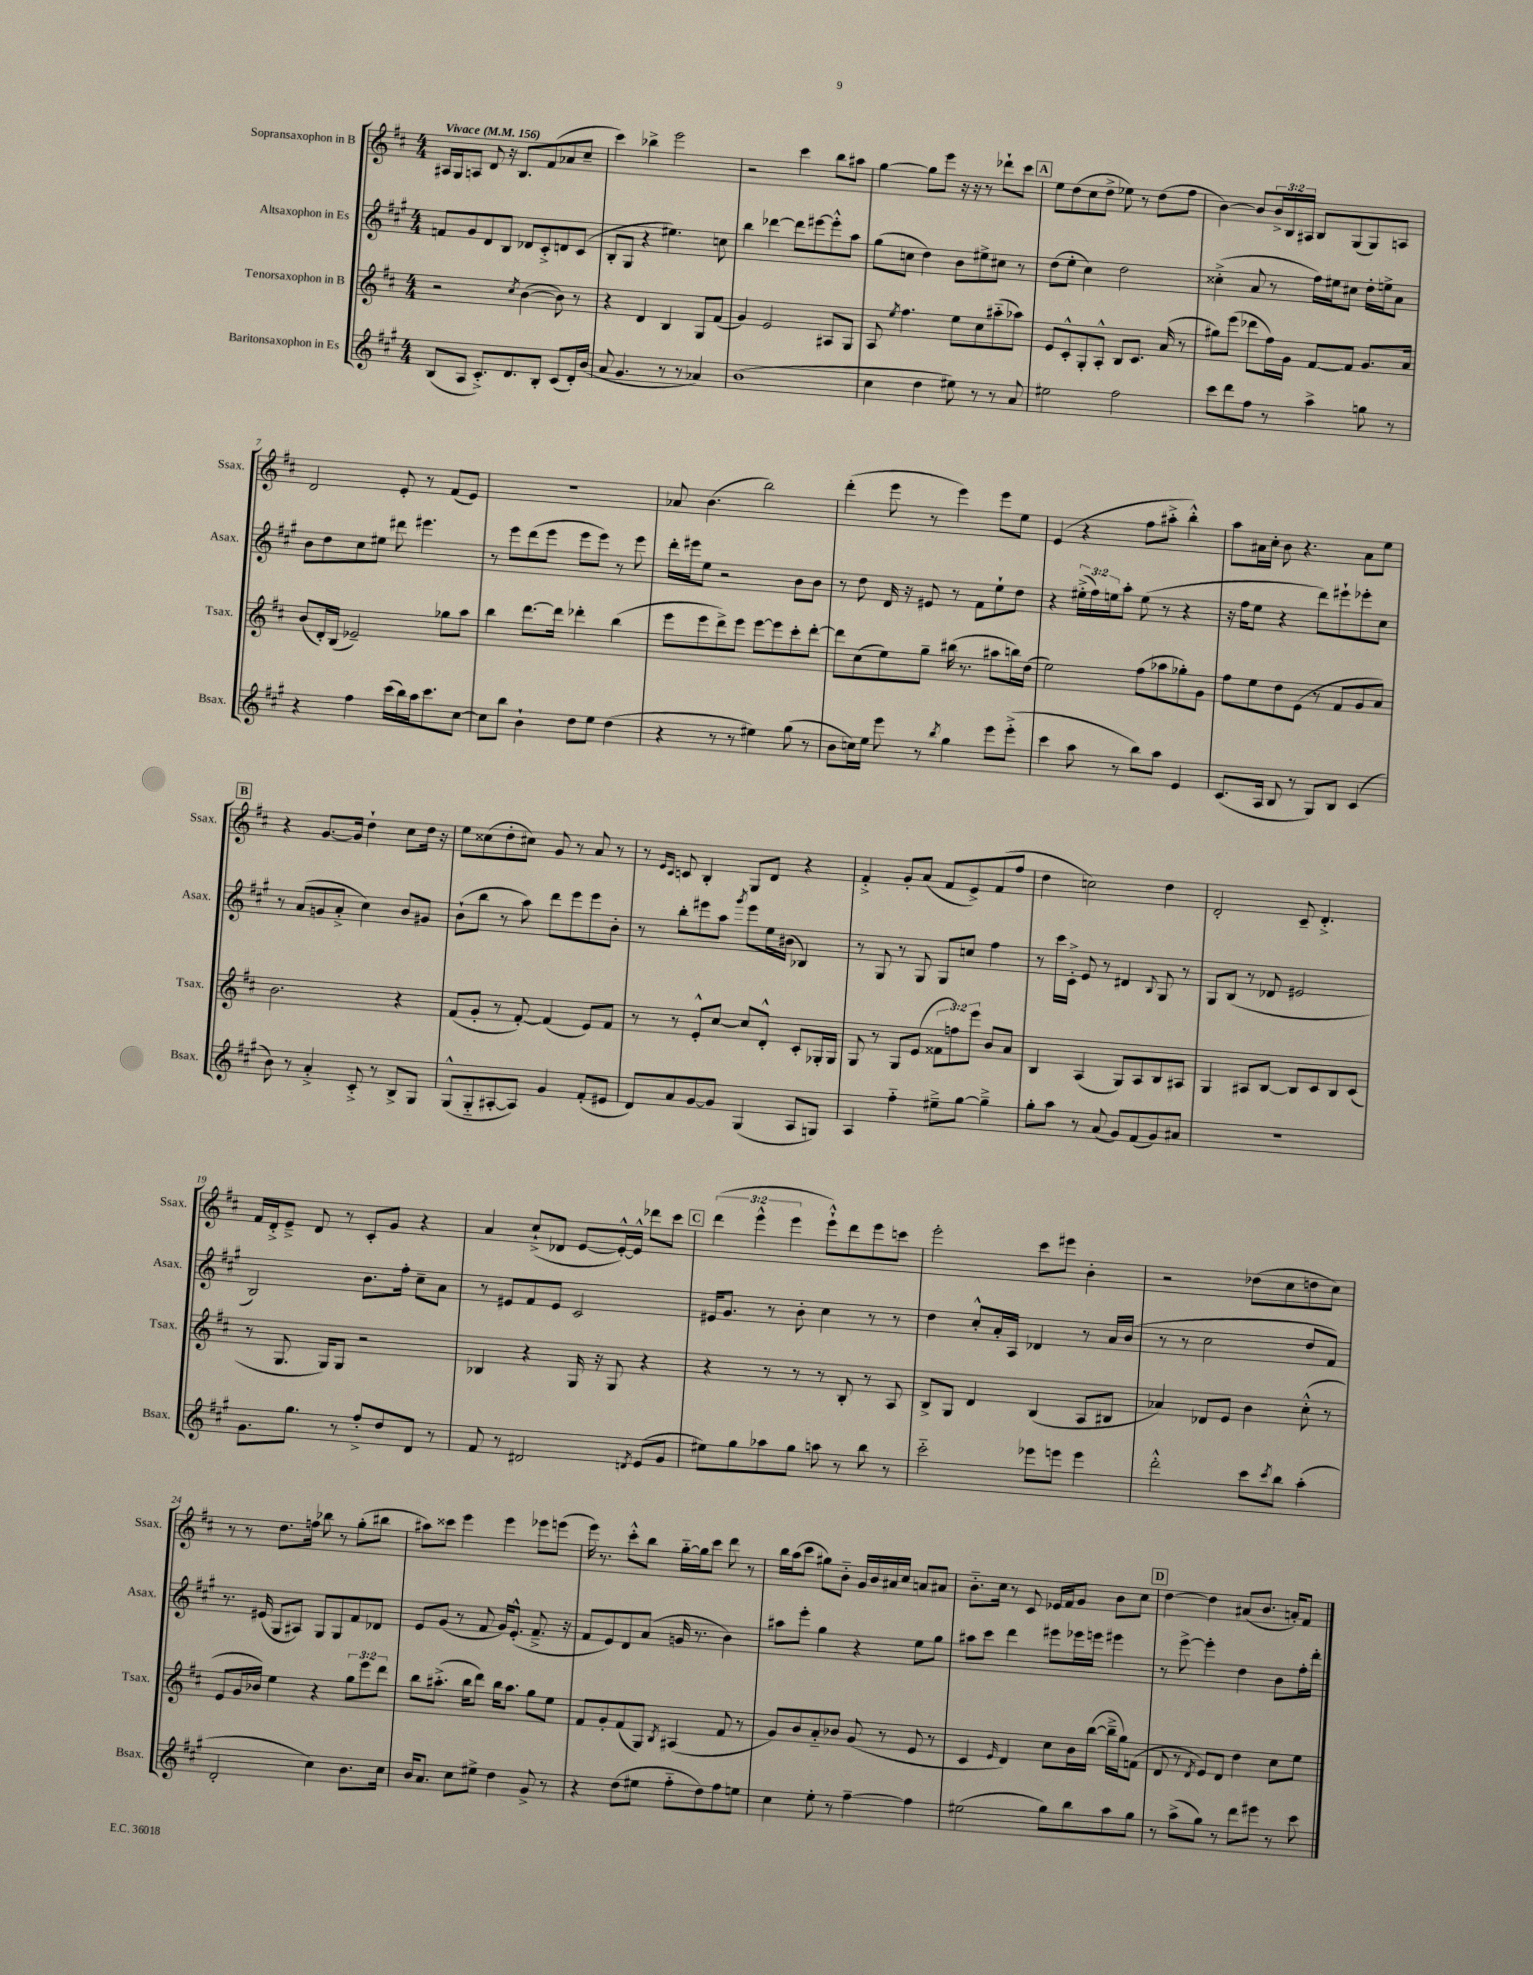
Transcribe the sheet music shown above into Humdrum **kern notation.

**kern	**kern	**kern	**kern
*staff4	*staff3	*staff2	*staff1
*clefG2	*clefG2	*clefG2	*clefG2
*k[f#c#g#]	*k[f#c#]	*k[f#c#g#]	*k[f#c#]
*M4/4	*M4/4	*M4/4	*M4/4
*MM156	*MM156	*MM156	*MM156
(8B/L	2r	8f/L	16A#/LL
.	.	.	16G/J
8A/J	.	8g#/	8A/J
8.c#'^/L)	.	8d/	8d/
.	.	8B/J	16r
8.d/	.	.	8.B/L
.	8qcc#/	.	.
.	([4b\	8d-/L	.
8B'/J	.	8c#'^/	(8f#/
(8c#/L	8b\])	8d/	8a-/
16d'/L)	8r	(8c#/J	8cc#~/J
(16b/JJ	.	.	.
=	=	=	=
8a/	4r	8B'/L	4ccc#\)
4.g#/	.	8G#/J	.
.	4d/	4r	4bb-^\
8r	4B/	4.ee#\)	2eee\
8r	.	.	.
4a-/)	8G/L	.	.
.	(8f#/J	8cc\	.
=	=	=	=
(1b	4g/)	4bb\	2r
.	2e/	[4ddd-\	.
.	.	8ddd-\]L	4ccc#\
.	.	[8eee#\	.
.	8A#/L	8eee#'^^\]	8bb\L
.	8G/J	8aa\J	8aa#\J
=	=	=	=
4cc#\	8A/	(8gg#\L	[4gg\
.	8qee/	.	.
.	4.ff#\	8cc\J	.
4dd\	.	4dd\)	8gg\]L
.	.	.	8eee\J
8ee#\)	8ee\L	8b\L	16r
.	.	.	16r
8r	8cc#\	8ee#^\	8r
8r	(8aa#'~\	8cc#\J	8ddd-`\L
8a/	8aa-\J)	8r	8ccc#\J
=	=	=	=
2ee#\	8e/L	(8dd\L	8ee\L
.	8c#'^^/	8ee'\J	(8dd\
.	8G'/	4cc#\)	8cc#\
.	8A'^^/J	.	8dd^\J
2ff#\	8B/L	2dd\	8ee-\)
.	8.c#/J	.	8r
.	.	.	(8dd\L
.	(16a/	.	.
.	8r	.	8ff#\J
=	=	=	=
8ccc#\L	8gg#\L)	(4cc##'^\	[4b\)
8ddd\	(8eee\J	.	.
8ff#\J	8ddd-\L	8a/	8b/]L
8r	16ff#\L)	8r	24b^/L
.	.	.	24B/
.	16g\JJ	.	.
.	.	.	24A#/JJ
4aa^\	[8f#/L	16ff#\LL)	8B/L
.	.	16ee#\J	.
.	8f#/]J	8cc#\J	(8G/
8gg\	8.g/L	16dd'\LL	8G/)
.	.	16ee^\J	.
8r	.	8a\J	8A/J
.	16a/Jk	.	.
=	=	=	=
4r	(8b/L	8b\L	2d/
.	16d'/L)	8dd\	.
.	(16B/JJ	.	.
4ff#\	2e-~/)	8cc#\	.
.	.	8ee#\J	.
(16ccc#\LL	.	8ddd#\	8e'/
16bb\)	.	.	.
16aa\J	.	4.eee#\	8r
8.ccc#\	.	.	.
.	8gg-\L	.	(8f#/L
[8cc#\J	8aa\J	.	8e/J)
=	=	=	=
8cc#\]L	4bb\	8r	1r
8bb\J	.	8eee\L	.
4b`\	[8.ddd\L	(8ddd\	.
.	.	8eee\J	.
.	16ddd\]Jk	.	.
8dd\L	4ddd-'\	8eee\L	.
8ee\J	.	8eee\J)	.
(4dd\	(4bb\	8r	.
.	.	8eee\	.
=	=	=	=
4r	8eee\L	16ddd'\LL	8a-/
.	.	16eee#\J	.
.	8eee\	8ee\J	(4.b\
8r	8ddd^\)	2r	.
8r	8eee\J	.	.
4ee#\)	[8eee\L	.	2bb\)
.	8eee\]	.	.
(8gg#\	8ccc#'\	8b\L	.
8r	[8ddd'\J	8b\J	.
=	=	=	=
8b\L	8ddd\]L	8r	(4ddd'\
16cc\L)	(8cc#\	8dd\	.
16ee\JJ	.	.	.
8eee\	8ee\)	16d/	8eee\
.	.	16r	.
8r	8gg~\J	8e#/	8r
8qbb/	.	.	.
4gg#\	(16bb#\	8r	4eee\)
.	8.r	.	.
.	.	8f#\L	.
8eee\L	8aa#\L	8ee`\	8eee\L
(8eee'^\J	16bb\L)	8dd\J	8ee\J
.	(16dd\JJ	.	.
=	=	=	=
4ccc#\	2ee\)	4r	(4e/
8aa\	.	(24ee#'^\LL	4r
.	.	24ff#\)	.
.	.	24ee\J	.
8r	.	8aa'\J	.
8bb\L)	(8ff#\L	(8ee\	8ff#\L
8aa\J	8aa-\	8r	8aa#'^\J
4e/	8gg-'\)	4r	4bb'^^\)
.	8g\J	.	.
=	=	=	=
(8.c#/L	8ff#\L	16r	8aa\L
.	.	16ff#\LK	.
.	8ee\	8ee\J	16a#\L
16A/Jk	.	.	16cc#'\JJ
8B/	8dd\	4r	8b\
8r	(8e\J	.	4.r
8G#/L)	8r	8ddd\L)	.
8B/J	8f#/L	8eee#`\	.
(4c#/	8g/	8eee-'\	8a#\L
.	8a/J)	8cc#\J	8ee\J
=	=	=	=
8b\)	2.b\	8r	4r
8r	.	(8a/L	.
4a'^/	.	8g/	[8.g/L
.	.	8a'^/J	.
.	.	.	16g/]Jk
8c#'^/	.	4cc#\)	4dd`\
8r	.	.	.
8B^/L	4r	8b/L	8cc#\L
8G#/J	.	8g#/J	16dd\Jk
.	.	.	16r
=	=	=	=
(8G#^^/L	(8f#/L	(8b`\L	8ee\L
8G#'~/	8g'/J	8bb\J	(8cc##\
[8A#'/	8r	8r	8dd'\
8A#/]J)	[8f#'/)	8aa\)	8cc#\J)
4g#/	(4f#/]	8ddd\L	8g/
.	.	8eee\	8r
(8f#'/L	8e/L)	8eee\	8a/
8e#/J	8f#/J	8b'\J	8r
=	=	=	=
8d/L)	8r	8r	8r
.	.	.	16qqe/LL
.	.	.	16qqc#/JJ
8a/	8r	8bb'\L	8c/
[8g#/	8e'^^/L	8eee#\	4B'/
8g#/]J	[8cc#/J	8aa\J	.
.	.	8qggg#/	.
(4G#/	8cc#/]L	8eee#\L	8G/L
.	8d'^^/J	16ee\L	8d/J
.	.	(16b#\JJ	.
8A/L	8c#'/L	4B-/)	4r
8G/J)	16G-'/L	.	.
.	16G-/JJ	.	.
=	=	=	=
4A/	8G/	8r	4f#'^/
.	8r	8G#/	.
4ff#'~\	8G/L	8r	8g'/L
.	(8e/J	8G#/	(8a/J
8ee#~^\L	12f##\L	8G#/L	8f#/L
.	12ff\)	.	.
[8gg#\J	.	8cc/J	8e^/)
.	12eee\J	.	.
4gg#~^\]	8b/L	4ff#\	(8f#/
.	8a/J	.	8ff#/J
=	=	=	=
8gg#'\L	4B/	8r	4dd\
8aa\J	.	16ccc#\LL	.
.	.	16c#'^\JJ	.
8r	(4A/	8e/	2cc\)
(8a/	.	8r	.
8g#/L)	8G/L)	4d#/	.
(8f#/	8A/	.	.
.	.	8qqB/	.
8g#/)	8B/	8G#/	4dd\
8a#/J	8A#/J	8r	.
=	=	=	=
1r	4G/	8G#/L	2d'/
.	.	(8B/J	.
.	8A#/L	8r	.
.	[8B/J	8d-/	.
.	8B/]L	2e#/	8c#~/
.	8c#/	.	4.d'^/
.	8B/	.	.
.	(8c#/J	.	.
=	=	=	=
8.g#\L	8r	2B/)	16f#/LL
.	.	.	16d'^/J
.	8.G/	.	8e~^/J
8.gg#\J	.	.	.
.	.	.	8d/
.	16G/LK)	.	.
8r	8G/J	.	8r
8ff#'^/L	2r	8.b\L	8c#'/L
8dd/	.	.	8g/J
.	.	16ff#'\Jk	.
8d/J	.	8cc#~\L	4r
8r	.	8a\J	.
=	=	=	=
8f#/	4B-/	8r	4a/
8r	.	8e#/L	.
2d#/	4r	8f#/	(8cc#`^/L
.	.	8e#/J	8d-/J
.	16G/	2c#/	[8e/L
.	16r	.	.
.	8G/	.	16e'^^/_L)
.	.	.	16e^^/]JJ
8qd/	.	.	.
(8e/L	4r	.	8ddd-\L
8g#/J	.	.	8ccc#\J
=	=	=	=
8ee#\L)	4r	16e#/LK	(6ddd\
.	.	8.g#/J	.
8gg#\	.	.	.
.	.	.	6eee^^\
8aa-\	8r	8r	.
.	.	.	6eee\
8gg#\J	8r	8b'\	.
8aa\	8r	4cc#\	8eee`^^\L)
8r	8B'/	.	8ddd\
8bb\	8r	8r	8eee\
8r	8A/	8r	8ccc\J
=	=	=	=
2ccc#'~\	8B^/L	4dd\	2eee'\
.	8G/J	.	.
.	4d/	8cc#'^^/L	.
.	.	16a'/L	.
.	.	16A/JJ	.
8eee-\L	(4B/	4d-/	8ccc#\L
8eee\J	.	.	8eee#\J
4eee\	8A/L	8r	4b'\
.	8B#/J	16a/LL	.
.	.	(16b/JJ	.
=	=	=	=
2ddd'^^\	4a-/)	8r	2r
.	.	8r	.
.	8d-/L	2cc#\	.
.	8e/J	.	.
8ccc#\L	4b\	.	(8dd-\L
8qccc#/	.	.	.
8bb\J	.	.	8cc#\
(4aa'\	(8cc#'^^\	8dd/L	8dd\
.	8r	8f#/J)	8cc#\J)
=	=	=	=
2d'/	8e/L	8.r	8r
.	16g/L	.	8r
.	16b-/JJ)	(16e#/	.
.	4ee\	8G#/L	8.dd\L
.	.	8A#/J)	.
.	.	.	16ff\Jk
4cc#\)	4r	8G#/L	8bb-\
.	.	8G#/	8r
8.b\L	12gg\L	8f#/	(8gg'\L
.	12eee\	.	.
.	.	8d-/J	8bb#\J
.	12ddd\J	.	.
16cc#\Jk	.	.	.
=	=	=	=
16b/LK	8bb\L	8e/L	8aa#\L)
8.a/J	.	.	.
.	(8.aa#'^\J	(8g#/J	8ccc##\J
8cc#\L	.	8r	4eee\
.	16bb\LK	.	.
8ee#^\J	8ddd\J)	8f#/	.
4dd\	16bb\LK	16g#/LK)	4eee\
.	8.aa#\J	(8.e'^^/J	.
8g#^/	8gg\L	8.f#~^/	8eee-\L
8r	8ee\J	.	(8eee\J
.	.	16r	.
=	=	=	=
4r	8f#/L	8f#/L	16eee\)
.	.	.	8.r
.	8g'/	8e/)	.
(8dd\L	(8f#/	8d/	8ccc#'^^\L
8ee#\J	8G/J)	(8a/J	8bb\J
.	8qB/	.	.
8ff#'~\L	(4A#/	16g/	[16gg'~\LL
.	.	8.r	16gg\]J
8dd\)	.	.	8ccc#\J
8ff#\	8f#/	4b\)	8ddd\
8ee\J	8r	.	8r
=	=	=	=
4cc#\	8g/L)	8aa#\L	16bb\LL
.	.	.	(16aa\J
.	8b/	8eee'\J	8ccc#\J
8ee'\	8a'~/	4gg#\	8gg#\L)
8r	8b-/J	.	8b'~\J
[4ff#~\	(8g/	4r	16g/LL
.	.	.	16b/
.	8r	.	16a#/
.	.	.	16cc#/JJ
4ff#\]	8e/	8ee\L	8a/L
.	8r	8gg#\J	8a#/J
=	=	=	=
(2ee#\	4c#/	8aa#\L	8.b'~\L
.	.	8ccc#\J	.
.	.	.	16cc#\Jk
.	16qqe/	.	.
.	4d/)	4ddd\	8r
.	.	.	8c#/
8gg#\L)	8cc#\L	8eee#\L	16e-/LL
.	.	.	16f#/J
8bb\	16b\L	16eee-\L	8g/J
.	([16bb\JJ	16eee\JJ	.
8aa\	16bb~^\]LL	4eee#\	8b\L
.	16gg\J)	.	.
8gg#\J	(8f\J	.	8cc#\J
=	=	=	=
8r	8d/	8r	[4dd\
(8aa^\L	8r	[8eee^\	.
.	8qd/	.	.
8gg#\J)	8e/L)	4eee'\]	4dd\]
8r	8d/J	.	.
8ddd\L	4dd\	4dd\	(8a#/L
8eee#\J	.	.	8.b/J
8r	8cc#\L	8b\L	.
.	.	.	16a'/LK)
8ccc#\	8ee\J	16ff#'\L	8f#/J
.	.	16ddd'\JJ	.
==	==	==	==
*-	*-	*-	*-
